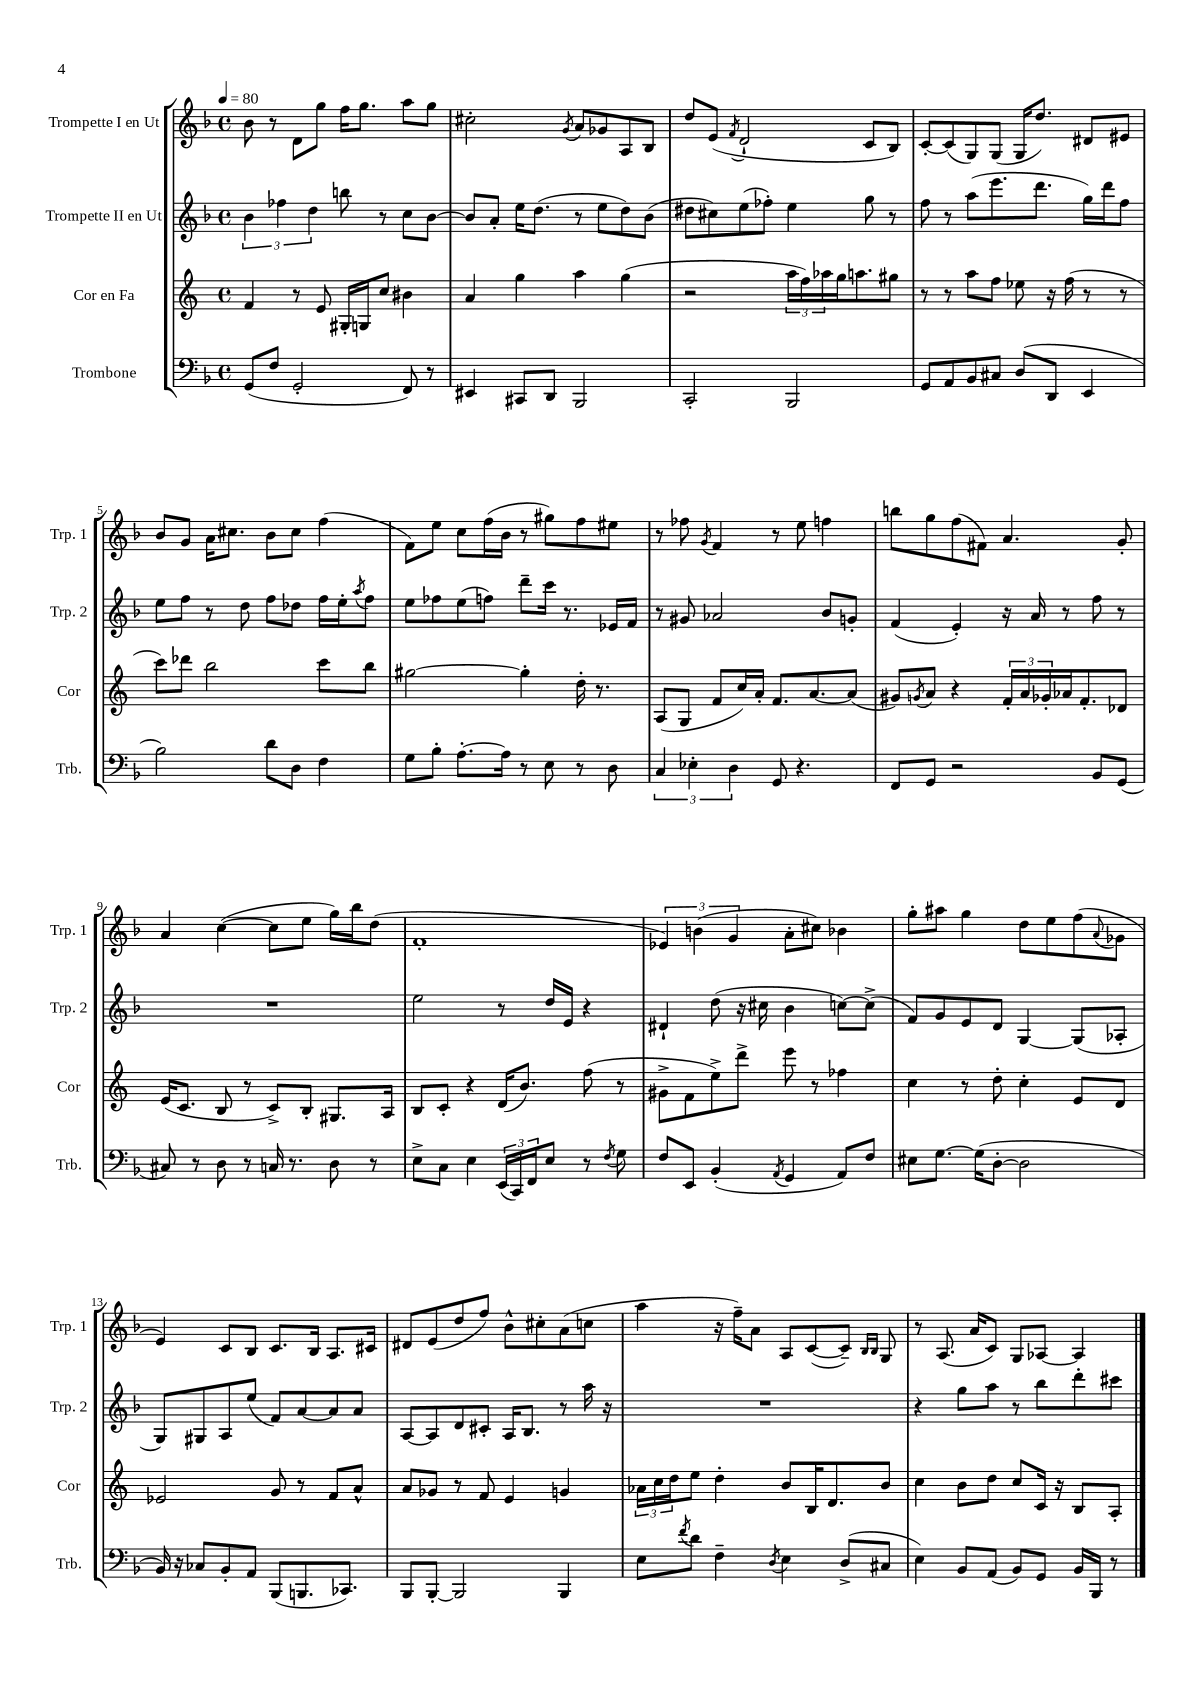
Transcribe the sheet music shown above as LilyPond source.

<<
\new StaffGroup <<
\new Staff = "s0" \with { instrumentName = "Trompette I en Ut" shortInstrumentName = "Trp. 1" } {
    \clef treble \key f \major \defaultTimeSignature \time 4/4 \tempo 4 = 80
    bes'8 r8 d'8 g''8 f''16 g''8. a''8 g''8 |
    cis''2-. \acciaccatura { g'8 } a'8 ges'8 a8 bes8 |
    d''8 e'8( \acciaccatura { f'8 } d'2-! c'8 bes8) |
    c'8~-. c'8( g8) g8( g16 d''8.) dis'8 eis'8 |
    bes'8 g'8 a'16 cis''8. bes'8 cis''8 f''4( |
    f'8) e''8 c''8 f''16( bes'16 r8 gis''8) f''8 eis''8 |
    r8 fes''8 \acciaccatura { g'8 } f'4 r8 e''8 f''4 |
    b''8 g''8 f''8( fis'8) a'4. g'8-. |
    a'4 c''4~( c''8 e''8 g''16) bes''16 d''8( |
    f'1-. |
    \tuplet 3/2 { ees'4) b'4( g'4 } a'8-. cis''8) bes'4 |
    g''8-. ais''8 g''4 d''8 e''8 f''8( \appoggiatura { a'8 } ges'8 |
    e'4) c'8 bes8 c'8. bes16 a8. cis'16 |
    dis'8 e'8( d''8 f''8) bes'8-^ cis''8-. a'8( c''8 |
    a''4 r16 f''16--) a'8 a8 c'8~( c'8--) \grace { bes16 bes16 } g8 |
    r8 a8.( a'16 c'8) g8 aes8~ aes4 \bar "|." |
}
\new Staff = "s1" \with { instrumentName = "Trompette II en Ut" shortInstrumentName = "Trp. 2" } {
    \clef treble \key f \major \defaultTimeSignature \time 4/4
    \tuplet 3/2 { bes'4 fes''4 d''4 } b''8 r8 c''8 bes'8~ |
    bes'8 a'8-. e''16 d''8.( r8 e''8 d''8) bes'8( |
    dis''8 cis''8) e''8( fes''8-.) e''4 g''8 r8 |
    f''8 r8 a''8( e'''8. d'''8. g''16) d'''16 f''8 |
    e''8 f''8 r8 d''8 f''8 des''8 f''16 e''16-. \acciaccatura { a''8 } f''8 |
    e''8 fes''8 e''8( f''8) d'''8-- c'''16 r8. ees'16 f'16 |
    r8 gis'8 aes'2 bes'8 g'8-. |
    f'4( e'4-.) r16 a'16 r8 f''8 r8 |
    R1 |
    e''2 r8 d''16 e'16 r4 |
    dis'4-! d''8( r16 cis''16 bes'4 c''8~) c''8->( |
    f'8) g'8 e'8 d'8 g4~ g8( aes8-. |
    g8) gis8 a8 e''8( f'8) a'8~ a'8 a'8 |
    a8~ a8 d'8 cis'8-. a16 bes8. r8 a''16 r16 |
    R1 |
    r4 g''8 a''8 r8 bes''8 d'''8-. cis'''8 \bar "|." |
}
\new Staff = "s2" \with { instrumentName = "Cor en Fa" shortInstrumentName = "Cor" } {
    \clef treble \key c \major \defaultTimeSignature \time 4/4
    f'4 r8 e'8 gis16-. g16 c''8 bis'4 |
    a'4 g''4 a''4 g''4( |
    r2 \tuplet 3/2 { a''16 f''16) aes''16 } g''16 a''8. gis''8 |
    r8 r8 a''8 f''8 ees''8 r16 f''16( r8 r8 |
    c'''8) des'''8 b''2 c'''8 b''8 |
    gis''2~ gis''4-. d''16-. r8. |
    a8( g8 f'8 c''16) a'16-. f'8. a'8.~ a'8( |
    gis'8) \acciaccatura { g'8 } a'8 r4 \tuplet 3/2 { f'16-. a'16 ges'16-. } aes'16 f'8.-. des'8 |
    e'16( c'8. b8 r8 c'8->) b8-. gis8. a16 |
    b8 c'8-. r4 d'16( b'8.) f''8( r8 |
    gis'8-> f'8 e''8->) d'''8-> e'''8 r8 fes''4 |
    c''4 r8 d''8-. c''4-. e'8 d'8 |
    ees'2 g'8 r8 f'8 a'8-^ |
    a'8 ges'8 r8 f'8 e'4 g'4 |
    \tuplet 3/2 { aes'16 c''16 d''16 } e''8 d''4-. b'8 b16 d'8. b'8 |
    c''4 b'8 d''8 c''8 c'16 r16 b8 a8-. \bar "|." |
}
\new Staff = "s3" \with { instrumentName = "Trombone" shortInstrumentName = "Trb." } {
    \clef bass \key f \major \defaultTimeSignature \time 4/4
    g,8( f8 g,2-. f,8) r8 |
    eis,4 cis,8 d,8 bes,,2 |
    c,2-. bes,,2 |
    g,8 a,8 bes,8 cis8 d8( d,8 e,4 |
    bes2) d'8 d8 f4 |
    g8 bes8-. a8.~-. a16 r8 e8 r8 d8 |
    \tuplet 3/2 { c4 ees4-. d4 } g,8 r4. |
    f,8 g,8 r2 bes,8 g,8( |
    cis8) r8 d8 r8 c16 r8. d8 r8 |
    e8-> c8 e4 \tuplet 3/2 { e,16( c,16) f,16 } e8 r8 \acciaccatura { f8 } g8 |
    f8 e,8 bes,4-.( \acciaccatura { a,8 } g,4 a,8) f8 |
    eis8 g8.~ g16( d8~-. d2 |
    bes,16) r16 ces8 bes,8-. a,8 bes,,8( b,,8. ces,8.) |
    bes,,8 bes,,8~-. bes,,2 bes,,4 |
    e8 \acciaccatura { f'8 } d'8 f4-- \acciaccatura { d8 } e4 d8->( cis8 |
    e4) bes,8 a,8( bes,8) g,8 bes,16 bes,,16 r8 \bar "|." |
}
>>
>>
